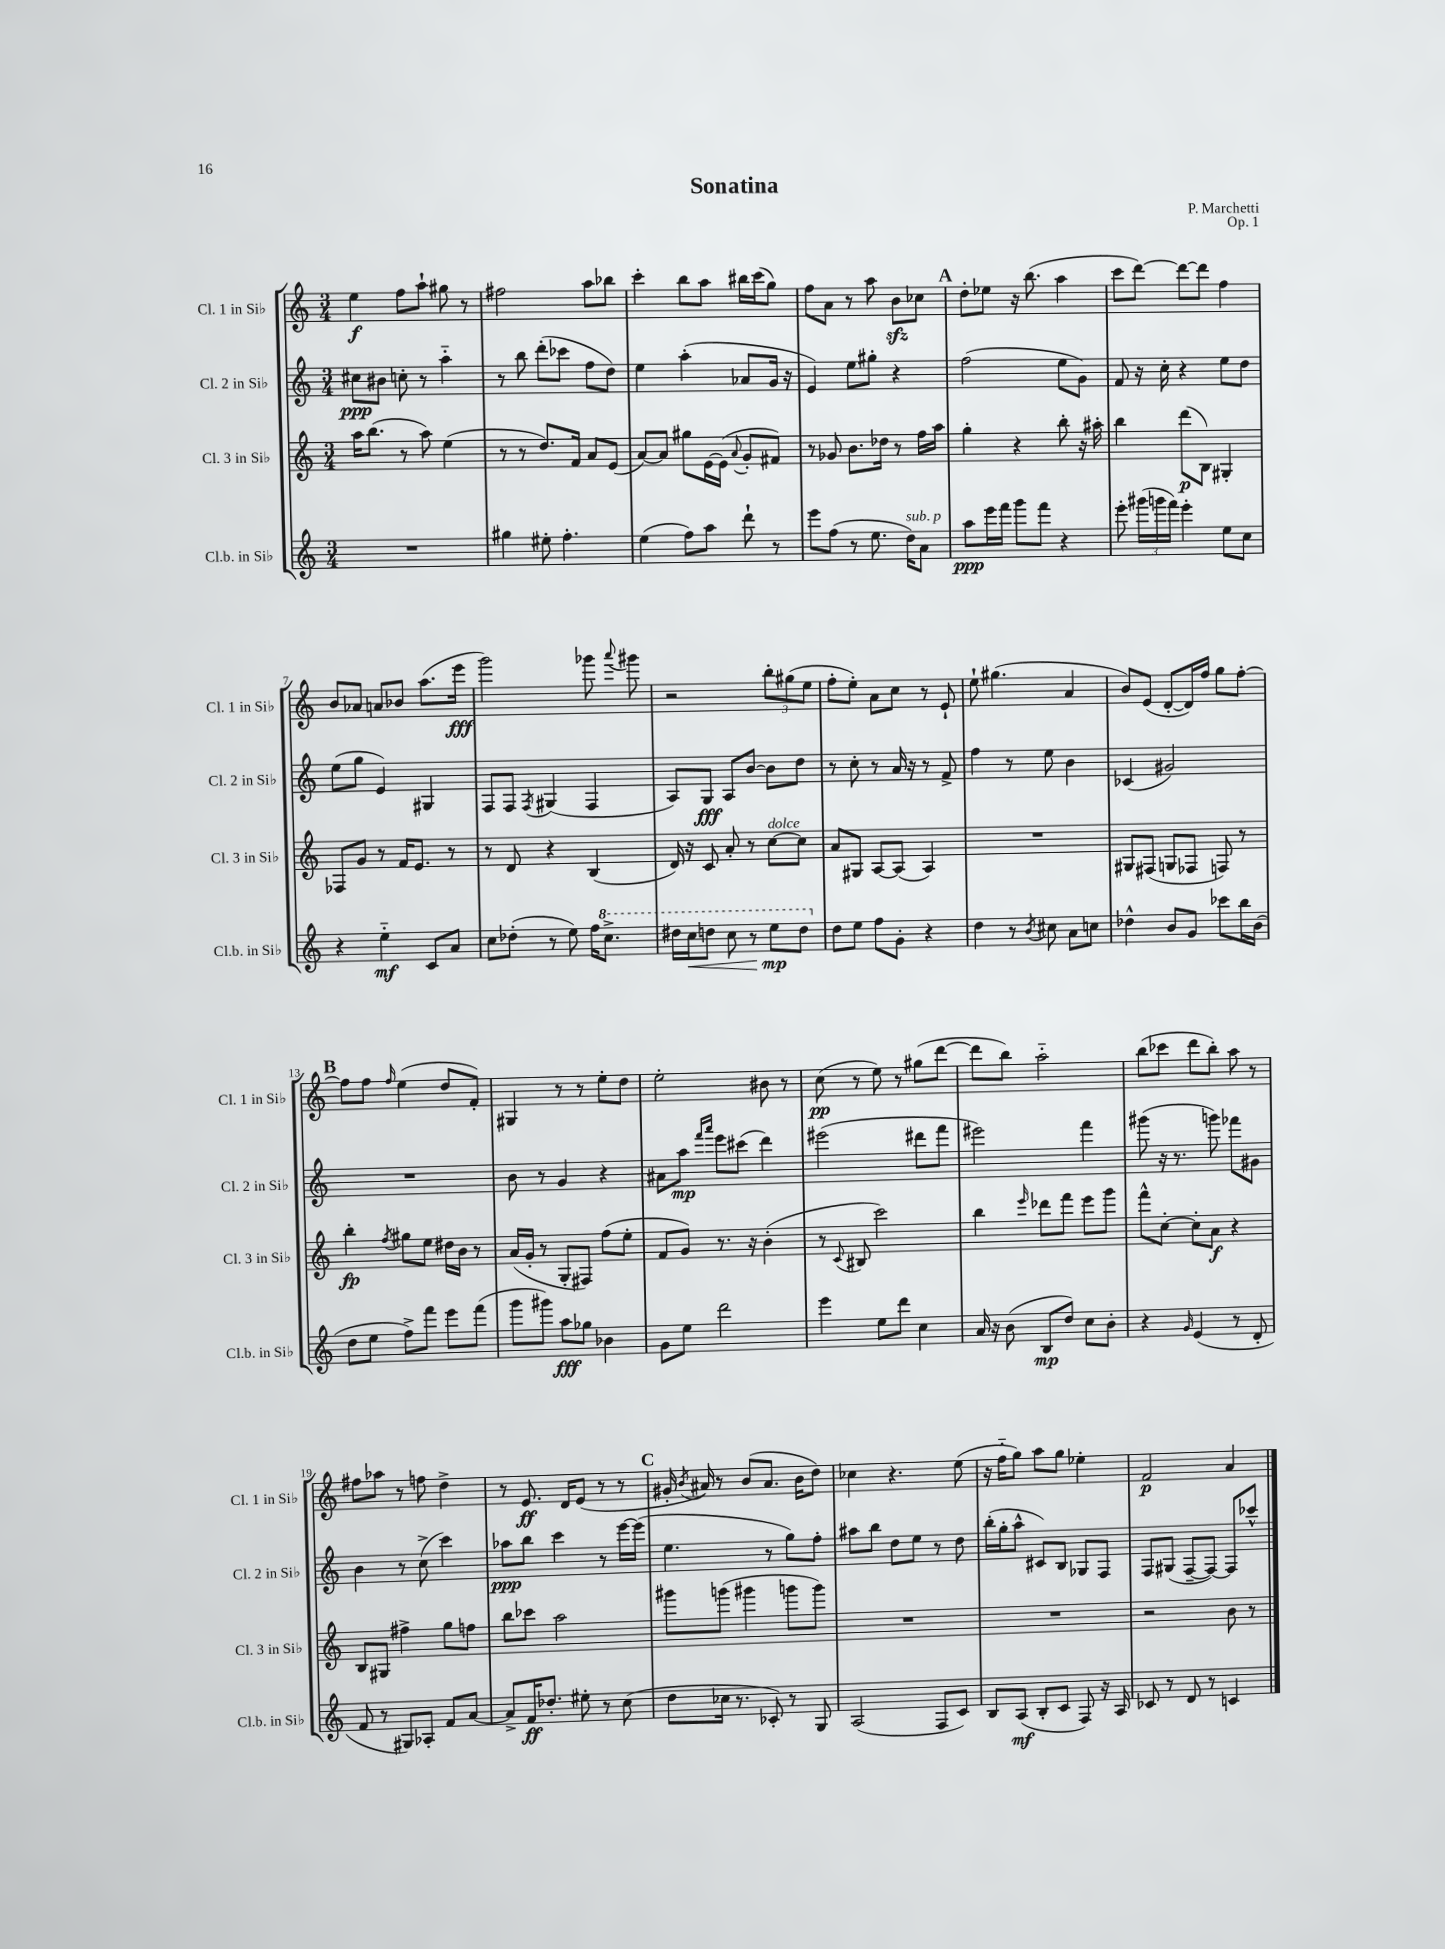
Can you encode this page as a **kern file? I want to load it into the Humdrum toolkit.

**kern	**dynam	**kern	**dynam	**kern	**dynam	**kern	**dynam
*part4	*part4	*part3	*part3	*part2	*part2	*part1	*part1
*staff4	*staff4	*staff3	*staff3	*staff2	*staff2	*staff1	*staff1
*I"Cl.b. in Si♭	*	*I"Cl. 3 in Si♭	*	*I"Cl. 2 in Si♭	*	*I"Cl. 1 in Si♭	*
*I'Cl.b. in Si♭	*	*I'Cl. 3 in Si♭	*	*I'Cl. 2 in Si♭	*	*I'Cl. 1 in Si♭	*
*clefG2	*	*clefG2	*	*clefG2	*	*clefG2	*
*k[]	*	*k[]	*	*k[]	*	*k[]	*
*M3/4	*	*M3/4	*	*M3/4	*	*M3/4	*
=1	=1	=1	=1	=1	=1	=1	=1
2.r	.	16aa\KL	.	8cc#X\L	ppp	4ee\	f
.	.	(8.bb\J	.	.	.	.	.
.	.	.	.	8b#X\J	.	.	.
.	.	8r	.	8ccn'\	.	8ff\L	.
.	.	8aa\)	.	8r	.	8aa`\J	.
.	.	(4ee\	.	4aa\	.	8gg#X\	.
.	.	.	.	.	.	8r	.
=2	=2	=2	=2	=2	=2	=2	=2
4gg#X\	.	8r	.	8r	.	2ff#X\	.
.	.	8r	.	8bb\	.	.	.
8ee#X'\	.	8.dd/L)	.	(8ddd'\L	.	.	.
4.ff'\	.	.	.	8ccc-X\J	.	.	.
.	.	16f/Jk	.	.	.	.	.
.	.	8a/L	.	8ff\L	.	8aa\L	.
.	.	(8e/J	.	8dd\J)	.	8bb-X\J	.
=3	=3	=3	=3	=3	=3	=3	=3
(4ee\	.	[8a/L)	.	4ee\	.	4ccc'\	.
.	.	8a/J]	.	.	.	.	.
8ff\L)	.	8gg#X\L	.	(4aa'\	.	8bb\L	.
8aa\J	.	[16e\L	.	.	.	8aa\J	.
.	.	(16e\JJ]	.	.	.	.	.
.	.	8qqa/	.	.	.	.	.
8ddd`\	.	8g'/L	.	8a-X/L	.	16bb#X\LL	.
.	.	.	.	.	.	(16ccc\J	.
8r	.	8f#X/J)	.	16g/Jk	.	8gg\J)	.
.	.	.	.	16r	.	.	.
=4	=4	=4	=4	=4	=4	=4	=4
8eee\L	.	8r	.	4e/)	.	8ff\L	.
(8ff\J	.	8g-X/	.	.	.	8a\J	.
8r	.	8.b\L	.	8ee\L	.	8r	.
8.ee\	.	.	.	8gg#X'\J	.	8aa\	.
.	.	16dd-X\Jk	.	.	.	.	.
.	.	8r	.	4r	.	8bzz\L	.
!LO:TX:a:i:t=sub. p	!	!	!	!	!	!	!
16dd\KL)	.	.	.	.	.	.	.
8a\J	.	16ff\LL	.	.	.	8cc-X\J	.
.	.	16aa\JJ	.	.	.	.	.
!!LO:REH:place=s1:t=A
=5	=5	=5	=5	=5	=5	=5	=5
8aa\L	ppp	4gg'\	.	(2ff\	.	8dd'\L	.
16eee\L	.	.	.	.	.	8ee-X\J	.
16fff\JJ	.	.	.	.	.	.	.
8ggg\L	.	4r	.	.	.	16r	.
.	.	.	.	.	.	(8.bb\	.
8fff\J	.	.	.	.	.	.	.
4r	.	8bb'\	.	8ee\L	.	4aa\	.
.	.	16r	.	8g\J)	.	.	.
.	.	16aa#X'\	.	.	.	.	.
=6	=6	=6	=6	=6	=6	=6	=6
8eee'\	.	4bb\	.	8f/	.	8ccc\L	.
(24ggg#X\LL	.	.	.	16r	.	[8ddd\J)	.
24gggn\	.	.	.	.	.	.	.
.	.	.	.	16cc'\	.	.	.
24fff\JJ)	.	.	.	.	.	.	.
4eee'\	.	(8ddd\L	p	4r	.	8ddd\L_	.
.	.	8B\J)	.	.	.	8ddd\J]	.
8ee\L	.	4G#X'/	.	8ee\L	.	4ff\	.
8cc\J	.	.	.	8dd\J	.	.	.
!!LO:LB:g=z
=7	=7	=7	=7	=7	=7	=7	=7
4r	.	8F-X/L	.	(8ee\L	.	8b/L	.
.	.	8g/J	.	8gg\J	.	8a-X/J	.
4ee\	mf	8r	.	4e/)	.	8an/L	.
.	.	16f/KL	.	.	.	8b-X/J	.
.	.	8.e/J	.	.	.	.	.
8c/L	.	.	.	4G#X/	.	(8.aa\L	.
8a/J	.	8r	.	.	.	.	.
.	.	.	.	.	.	16eee\Jk	fff
=8	=8	=8	=8	=8	=8	=8	=8
8cc\L	.	8r	.	8F/L	.	2ggg\)	.
(8dd-X'\J	.	8d/	.	8F/J	.	.	.
.	.	.	.	8qF/	.	.	.
8r	.	4r	.	(4G#X/	.	.	.
8ee\)	.	.	.	.	.	.	.
16ff\KL	.	(4B/	.	4F/	.	8ggg-X\	.
*8va	*	*	*	*	*	*	*
8.ccc^\J	.	.	.	.	.	.	.
.	.	.	.	.	.	8qqaaa/	.
.	.	.	.	.	.	8ggg#X\	.
=9	=9	=9	=9	=9	=9	=9	=9
16ddd#X\LL	.	16d/)	.	8A/L)	.	2r	.
!	!LO:HP:b	!	!	!	!	!	!
16ccc\J	<	16r	.	.	.	.	.
8dddn\J	.	8c/	.	8G/J	fff	.	.
8ccc\	.	8a'/	.	8A/L	.	.	.
8r	.	8r	.	[8b/J	.	.	.
!	!	!LO:TX:a:i:t=dolce	!	!	!	!	!
8eee\L	mp	[8cc\L	.	8b\L]	.	12bb'\L	.
.	.	.	.	.	.	(12gg#X\	.
8ddd\J	[	8cc\J]	.	8dd\J	.	.	.
.	.	.	.	.	.	12ee\J	.
=10	=10	=10	=10	=10	=10	=10	=10
*X8va	*	*	*	*	*	*	*
8dd\L	.	8a/L	.	8r	.	8ff'\L	.
8ee\J	.	8G#X/J	.	8cc'\	.	8ee'\J)	.
8ff\L	.	[8A/L	.	8r	.	8a\L	.
8g'\J	.	(8A/J]	.	16a/	.	8cc\J	.
.	.	.	.	16r	.	.	.
4r	.	4A/)	.	8r	.	8r	.
.	.	.	.	8f^/	.	8e`/	.
=11	=11	=11	=11	=11	=11	=11	=11
4dd\	.	2.r	.	4ff\	.	8ee`\	.
.	.	.	.	.	.	(4.gg#X\	.
8r	.	.	.	8r	.	.	.
8qb/	.	.	.	.	.	.	.
8cc#X\	.	.	.	8ee\	.	.	.
8a\L	.	.	.	4b\	.	4a/	.
8ccn\J	.	.	.	.	.	.	.
=12	=12	=12	=12	=12	=12	=12	=12
4dd-X^^\	.	8G#X/L	.	(4c-X/	.	8b/L)	.
.	.	(8F#X/J	.	.	.	(8e/J	.
8b/L	.	8Gn/L	.	2g#X/)	.	[8d'/L	.
8g/J	.	8F-X/J	.	.	.	16d/L])	.
.	.	.	.	.	.	16ff/JJ	.
8ccc-X\L	.	8Fn/)	.	.	.	8gg\L	.
16bb\L	.	8r	.	.	.	[8ff'\J	.
(16b\JJ	.	.	.	.	.	.	.
!!LO:LB:g=z
!!LO:REH:place=s1:t=B
=13	=13	=13	=13	=13	=13	=13	=13
8dd\L	.	4bb'\	fp	2.r	.	8ff\L]	.
8ee\J	.	.	.	.	.	8ff\J	.
.	.	8qff/	.	.	.	16qqff/	.
8ff^\L)	.	8gg#X\L	.	.	.	(4ee\	.
8fff\J	.	8ee\J	.	.	.	.	.
8eee\L	.	16dd#X\LL	.	.	.	8dd/L	.
.	.	16b\JJ	.	.	.	.	.
(8fff\J	.	8r	.	.	.	8f'/J)	.
=14	=14	=14	=14	=14	=14	=14	=14
8ggg\L	.	(16a/LL	.	8b\	.	4G#X/	.
.	.	16g'/JJ	.	.	.	.	.
8ggg#X\J)	.	8r	.	8r	.	.	.
8aa\L	fff	8G'/L	.	4g/	.	8r	.
8gg-X\J	.	8F#X/J)	.	.	.	8r	.
4b-X\	.	(8ff\L	.	4r	.	8ee'\L	.
.	.	8ee'\J	.	.	.	8dd\J	.
=15	=15	=15	=15	=15	=15	=15	=15
8g\L	.	8f/L	.	8a#X\L	.	2ee'\	.
8ee\J	.	8g/J)	.	8aa\J	mp	.	.
.	.	.	.	16qqfff/LL	.	.	.
.	.	.	.	16qqaaa/JJ	.	.	.
2ddd\	.	8.r	.	8eee\L	.	.	.
.	.	.	.	(8ccc#X\J	.	.	.
.	.	16r	.	.	.	.	.
.	.	(4b'\	.	4ddd\)	.	8b#X\	.
.	.	.	.	.	.	8r	.
=16	=16	=16	=16	=16	=16	=16	=16
4eee\	.	8r	.	(2eee#X\	.	(8cc\	pp
.	.	8qqc/	.	.	.	.	.
.	.	8B#X/	.	.	.	8r	.
8ee\L	.	2ccc\)	.	.	.	8ee\)	.
8ddd\J	.	.	.	.	.	8r	.
4cc\	.	.	.	8ddd#X\L	.	(8gg#X\L	.
.	.	.	.	8fff\J	.	[8ddd\J	.
=17	=17	=17	=17	=17	=17	=17	=17
16a/	.	4bb\	.	2eee#X\)	.	8ddd\L]	.
16r	.	.	.	.	.	.	.
(8b\	.	.	.	.	.	8bb\J)	.
.	.	16qqeee/	.	.	.	.	.
8B/L	mp	8ddd-X\L	.	.	.	2aa\	.
8dd/J)	.	8fff\J	.	.	.	.	.
8cc\L	.	8eee\L	.	4fff\	.	.	.
8b'\J	.	8ggg\J	.	.	.	.	.
=18	=18	=18	=18	=18	=18	=18	=18
4r	.	8fff^^\L	.	(8ggg#X\	.	(8bb\L	.
.	.	[8cc'\J	.	16r	.	8ccc-X\J	.
.	.	.	.	8.r	.	.	.
16qqg/	.	.	.	.	.	.	.
(4e/	.	8cc'\L]	.	.	.	8ddd\L	.
.	.	8a\J	f	8gggn\)	.	8bb'\J)	.
8r	.	4r	.	8fff-X\L	.	8aa\	.
8d'/	.	.	.	8g#X\J	.	8r	.
!!LO:LB:g=z
=19	=19	=19	=19	=19	=19	=19	=19
8f/	.	8B/L	.	4b\	.	8ff#X\L	.
8r	.	8G#X/J	.	.	.	8aa-X\J	.
8G#X/L)	.	4ff#X^\	.	8r	.	8r	.
8A-X'/J	.	.	.	(8cc^\	.	8ffn\	.
8f/L	.	8gg\L	.	4ccc\)	.	4dd^\	.
[8a/J	.	8ffn\J	.	.	.	.	.
=20	=20	=20	=20	=20	=20	=20	=20
8a^/L]	.	8bb\L	.	8aa-X\L	ppp	8r	.
16f/K	ff	8ccc-X\J	.	8bb\J	.	8.e/	ff
8.dd-X'/J	.	.	.	.	.	.	.
.	.	2aa\	.	4ccc\	.	.	.
.	.	.	.	.	.	16d/KL	.
8ee#X'\	.	.	.	.	.	(8e/J	.
8r	.	.	.	8r	.	8r	.
(8cc\	.	.	.	[16eee\LL	.	8r	.
.	.	.	.	(16eee\JJ]	.	.	.
!!LO:REH:place=s1:t=C
=21	=21	=21	=21	=21	=21	=21	=21
8dd\L	.	8ggg#X\L	.	4.ee\	.	16g#X'/	.
.	.	.	.	.	.	8qb/	.
.	.	.	.	.	.	16a#X/)	.
16cc-X\Jk	.	(8gggn\J	.	.	.	8r	.
8.r	.	.	.	.	.	.	.
.	.	4ggg#X\	.	.	.	(8b/L	.
8c-X'/)	.	.	.	8r	.	8.a#/J	.
8r	.	8gggn\L	.	8gg\L)	.	.	.
.	.	.	.	.	.	16b\KL	.
8G/	.	8ggg\J)	.	8ff'\J	.	8dd\J)	.
=22	=22	=22	=22	=22	=22	=22	=22
(2A/	.	2.r	.	8aa#X\L	.	4cc-X\	.
.	.	.	.	8bb\J	.	.	.
.	.	.	.	8dd\L	.	4.r	.
.	.	.	.	8ee\J	.	.	.
8F/L	.	.	.	8r	.	.	.
8c/J)	.	.	.	8dd\	.	(8ee\	.
=23	=23	=23	=23	=23	=23	=23	=23
8B/L	.	2.r	.	(16bb'\LL	.	16r	.
.	.	.	.	16gg'\J	.	16ff\KL	.
(8A/J	mf	.	.	8aa^^\J	.	8gg\J)	.
8B'/L	.	.	.	8c#X/L)	.	8aa\L	.
8c/J	.	.	.	8B/J	.	8gg\J	.
8F/)	.	.	.	8G-X/L	.	4ee-X'\	.
16r	.	.	.	8F/J	.	.	.
16A/	.	.	.	.	.	.	.
=24	=24	=24	=24	=24	=24	=24	=24
8c-X/	.	2r	.	8F/L	.	2f/	p
8r	.	.	.	(8G#X/J	.	.	.
8d/	.	.	.	[8F~/L	.	.	.
8r	.	.	.	8F/J_)	.	.	.
4cn/	.	8b\	.	8F/L]	.	4a/	.
.	.	8r	.	8ccc-X^^/J	.	.	.
==	==	==	==	==	==	==	==
*-	*-	*-	*-	*-	*-	*-	*-
